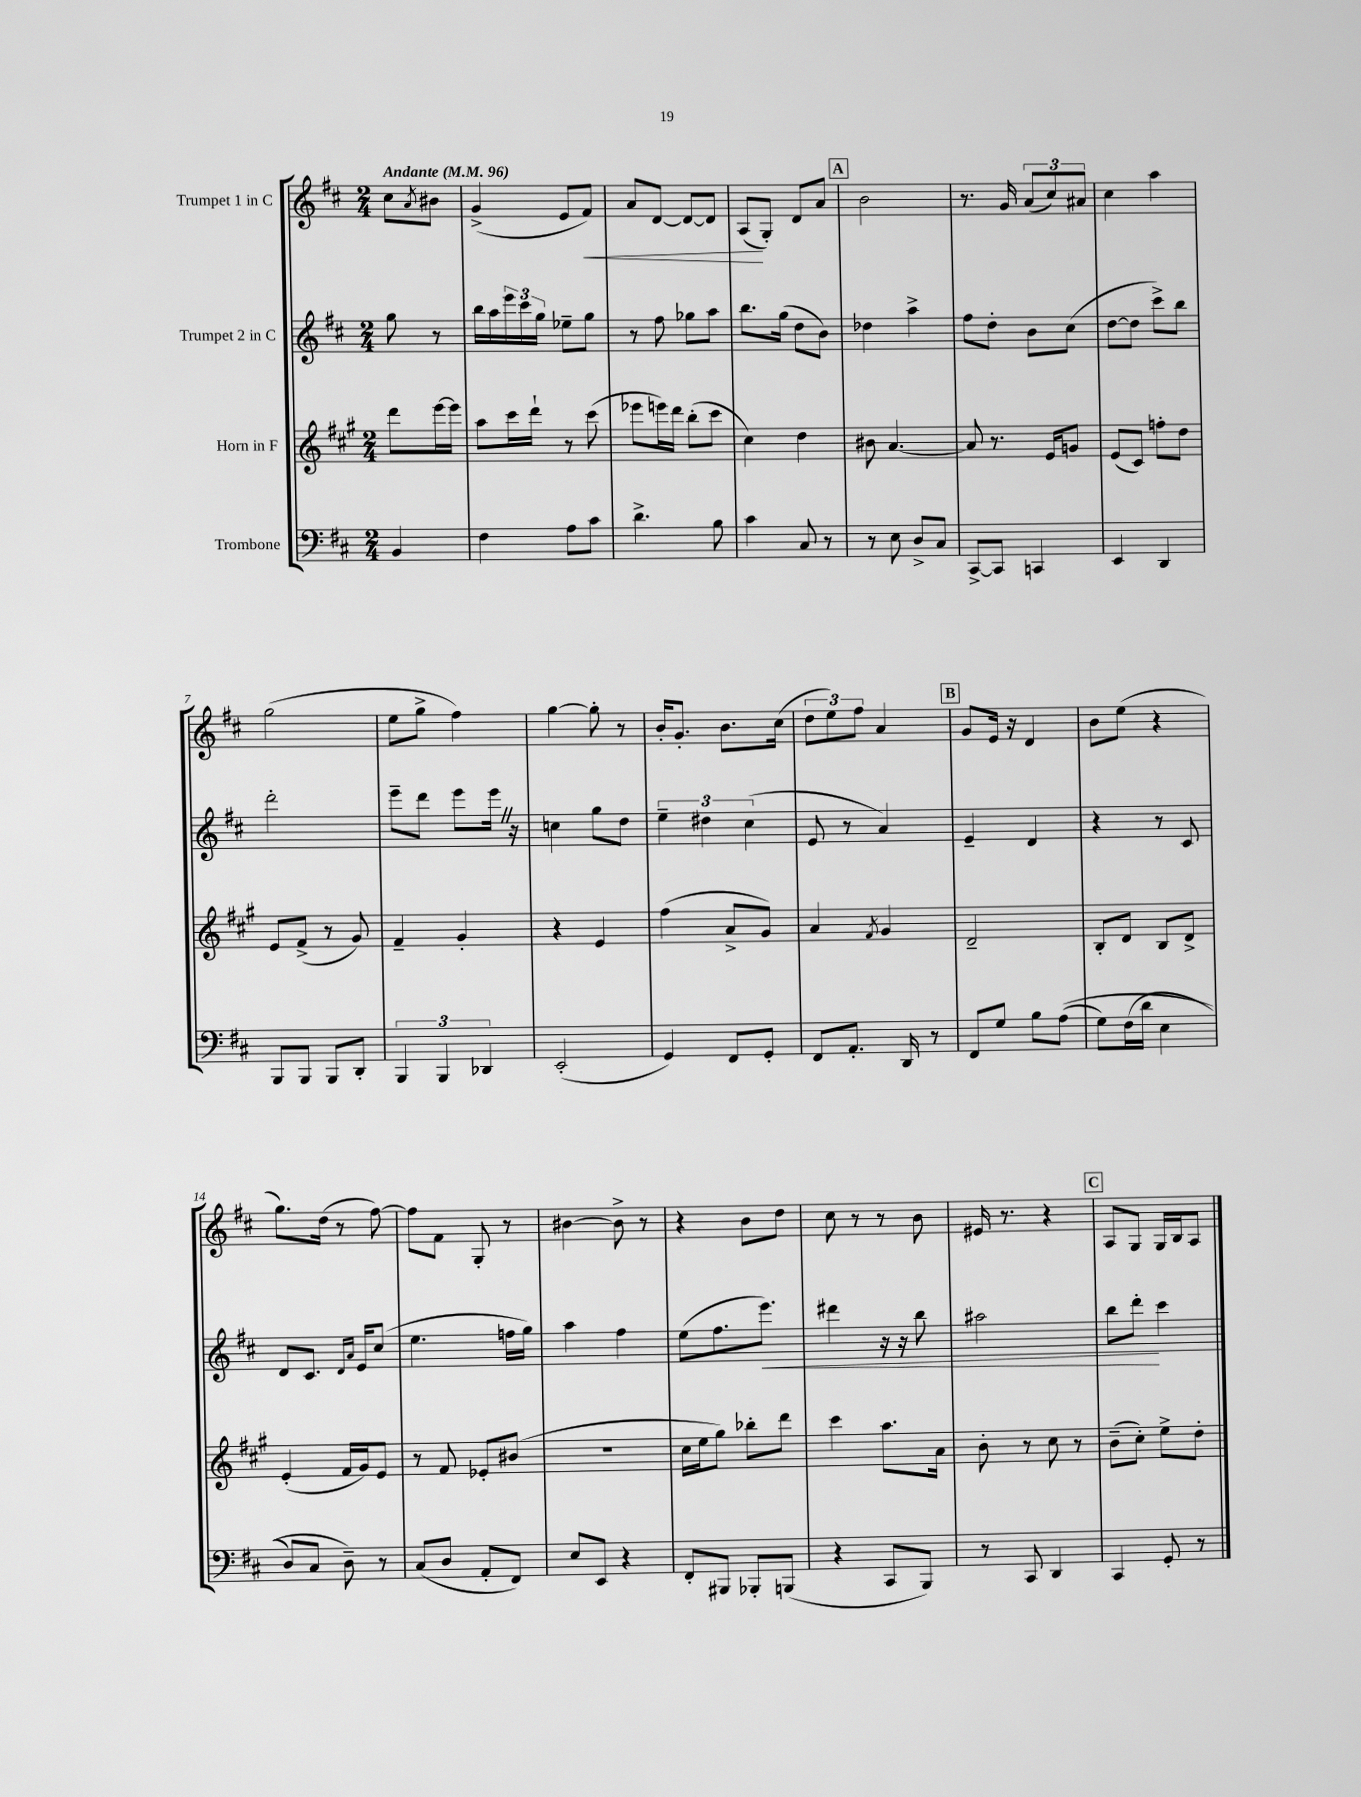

**kern	**kern	**kern	**dynam	**kern	**dynam
*part4	*part3	*part2	*part2	*part1	*part1
*staff4	*staff3	*staff2	*staff2	*staff1	*staff1
*I"Trombone	*I"Horn in F	*I"Trumpet 2 in C	*	*I"Trumpet 1 in C	*
*clefF4	*clefG2	*clefG2	*	*clefG2	*
*k[f#c#]	*k[f#c#g#]	*k[f#c#]	*	*k[f#c#]	*
*M2/4	*M2/4	*M2/4	*	*M2/4	*
*MM96	*MM96	*MM96	*	*MM96	*
=	=	=	=	=	=
!	!	!	!	!LO:TX:a:B:t=Andante	!
4BB/	8ddd\L	8gg\	.	8cc#\L	.
.	.	.	.	8qa/	.
.	[16eee\L	8r	.	8b#X\J	.
.	16eee\JJ]	.	.	.	.
=1	=1	=1	=1	=1	=1
4F#\	8aa\L	16bb\LL	.	(4g^/	.
.	.	16aa\	.	.	.
.	16ccc#\L	24eee\	.	.	.
.	.	24ccc#\	.	.	.
.	16ddd`\JJ	.	.	.	.
.	.	24gg\JJ	.	.	.
8A\L	8r	8ee-X~\L	.	8e/L	.
!	!	!	!	!	!LO:HP:b
8c#\J	(8ccc#\	8gg\J	.	8f#/J)	<
=2	=2	=2	=2	=2	=2
4.d^\	8eee-X\L	8r	.	8a/L	.
.	16eeen\L)	8ff#\	.	[8d/J	.
.	16ddd\JJ	.	.	.	.
.	(8bb'\L	8gg-X\L	.	8d/L_	.
8B\	8ccc#\J	8aa\J	.	8d/J]	.
=3	=3	=3	=3	=3	=3
4c#\	4cc#\)	8.bb\L	.	(8A/L	.
.	.	.	.	8G'/J)	[
.	.	(16gg\Jk	.	.	.
8C#/	4dd\	8dd\L	.	8d/L	.
8r	.	8b\J)	.	8a/J	.
!!LO:REH:place=s1:t=A
=4	=4	=4	=4	=4	=4
8r	8b#X\	4dd-X\	.	2b\	.
8E\	[4.a/	.	.	.	.
8D^/L	.	4aa^\	.	.	.
8C#/J	.	.	.	.	.
=5	=5	=5	=5	=5	=5
[8CC#^/L	8a/]	8ff#\L	.	8.r	.
8CC#/J]	8.r	8dd'\J	.	.	.
.	.	.	.	16g/	.
4CCn/	.	8b\L	.	(12a/L	.
.	16e/KL	.	.	.	.
.	.	.	.	12cc#/)	.
.	8gn/J	(8cc#\J	.	.	.
.	.	.	.	12a#X/J	.
=6	=6	=6	=6	=6	=6
4EE/	(8e/L	[8dd\L	.	4cc#\	.
.	8c#/J)	8dd\J]	.	.	.
4DD/	8ffn'\L	8ccc#^\L)	.	4aa\	.
.	8dd\J	8bb\J	.	.	.
!!LO:LB:g=z
=7	=7	=7	=7	=7	=7
8BBB/L	8e/L	2ddd'\	.	(2gg\	.
8BBB/J	(8f#^/J	.	.	.	.
8BBB/L	8r	.	.	.	.
8DD'/J	8g#/)	.	.	.	.
=8	=8	=8	=8	=8	=8
6BBB/	4f#~/	8eee~\L	.	8ee\L	.
.	.	8ddd\J	.	8gg^\J	.
6BBB/	.	.	.	.	.
.	4g#'/	8eee\L	.	4ff#\)	.
6DD-X/	.	.	.	.	.
.	.	16eeeZ\Jk	.	.	.
.	.	16r	.	.	.
=9	=9	=9	=9	=9	=9
(2EE'/	4r	4ccn\	.	[4gg\	.
.	4e/	8gg\L	.	8gg'\]	.
.	.	8dd\J	.	8r	.
=10	=10	=10	=10	=10	=10
4GG/)	(4ff#\	6ee~\	.	16b'/KL	.
.	.	.	.	8.g'/J	.
.	.	6dd#X\	.	.	.
8FF#/L	8a^/L	.	.	8.b\L	.
.	.	(6cc#\	.	.	.
8GG'/J	8g#/J)	.	.	.	.
.	.	.	.	(16cc#\Jk	.
=11	=11	=11	=11	=11	=11
8FF#/L	4a/	8e/	.	12dd\L	.
.	.	.	.	12ee\)	.
8.AA'/J	.	8r	.	.	.
.	.	.	.	12ff#\J	.
.	8qf#/	.	.	.	.
.	4g#/	4a/)	.	4a/	.
16DD/	.	.	.	.	.
8r	.	.	.	.	.
!!LO:REH:place=s1:t=B
=12	=12	=12	=12	=12	=12
8FF#/L	2d~/	4e~/	.	8g/L	.
8G/J	.	.	.	16e/Jk	.
.	.	.	.	16r	.
8B\L	.	4d/	.	4d/	.
((8A\J	.	.	.	.	.
=13	=13	=13	=13	=13	=13
8G\L)	8B'/L	4r	.	8b\L	.
(16F#\L	8d/J	.	.	(8ee\J	.
16d\JJ	.	.	.	.	.
4E\	8B/L	8r	.	4r	.
.	8d^/J	8c#/	.	.	.
!!LO:LB:g=z
=14	=14	=14	=14	=14	=14
8D/L)	(4e'/	8d/L	.	8.gg\L)	.
8C#/J	.	8.c#/J	.	.	.
.	.	.	.	(16dd\Jk	.
8D~\)	16f#/LL	.	.	8r	.
.	.	16qqd/LL	.	.	.
.	.	16qqa/JJ	.	.	.
.	16g#/J)	16e/KL	.	.	.
8r	8e/J	(8cc#/J	.	[8ff#\)	.
=15	=15	=15	=15	=15	=15
(8C#/L	8r	4.ee\	.	8ff#\L]	.
8D/J	8f#/	.	.	8f#\J	.
8AA'/L	8e-X'/L	.	.	8G'/	.
8FF#/J)	(8b#X/J	16ffn\LL	.	8r	.
.	.	16gg\JJ)	.	.	.
=16	=16	=16	=16	=16	=16
8E/L	2r	4aa\	.	[4b#X\	.
8EE/J	.	.	.	.	.
4r	.	4ff#\	.	8b#^\]	.
.	.	.	.	8r	.
=17	=17	=17	=17	=17	=17
8FF#'/L	16cc#\LL	(8ee\L	.	4r	.
.	16ee\J	.	.	.	.
8BBB#X/J	8gg#\J)	8.ff#\	.	.	.
8BBB-X'/L	8bb-X'\L	.	.	8b\L	.
!	!	!	!LO:HP:b	!	!
.	.	8.eee\J)	<	.	.
(8BBBn/J	8ddd\J	.	.	8dd\J	.
=18	=18	=18	=18	=18	=18
4r	4ccc#\	4ddd#X\	.	8cc#\	.
.	.	.	.	8r	.
8CC#/L	8.aa\L	16r	.	8r	.
.	.	16r	.	.	.
8BBB/J)	.	8bb\	.	8b\	.
.	16a\Jk	.	.	.	.
=19	=19	=19	=19	=19	=19
8r	8b'\	2aa#X\	.	16e#X/	.
.	.	.	.	8.r	.
8CC#/	8r	.	.	.	.
4DD/	8cc#\	.	.	4r	.
.	8r	.	.	.	.
!!LO:REH:place=s1:t=C
=20	=20	=20	=20	=20	=20
4CC#/	(8b~\L	8bb\L	.	8A/L	.
.	8cc#'\J)	8ddd'\J	.	8G/J	.
8GG'/	8ee^\L	4ccc#\	[	16G/LL	.
.	.	.	.	16B/J	.
8r	8dd'\J	.	.	8A/J	.
==	==	==	==	==	==
*-	*-	*-	*-	*-	*-
